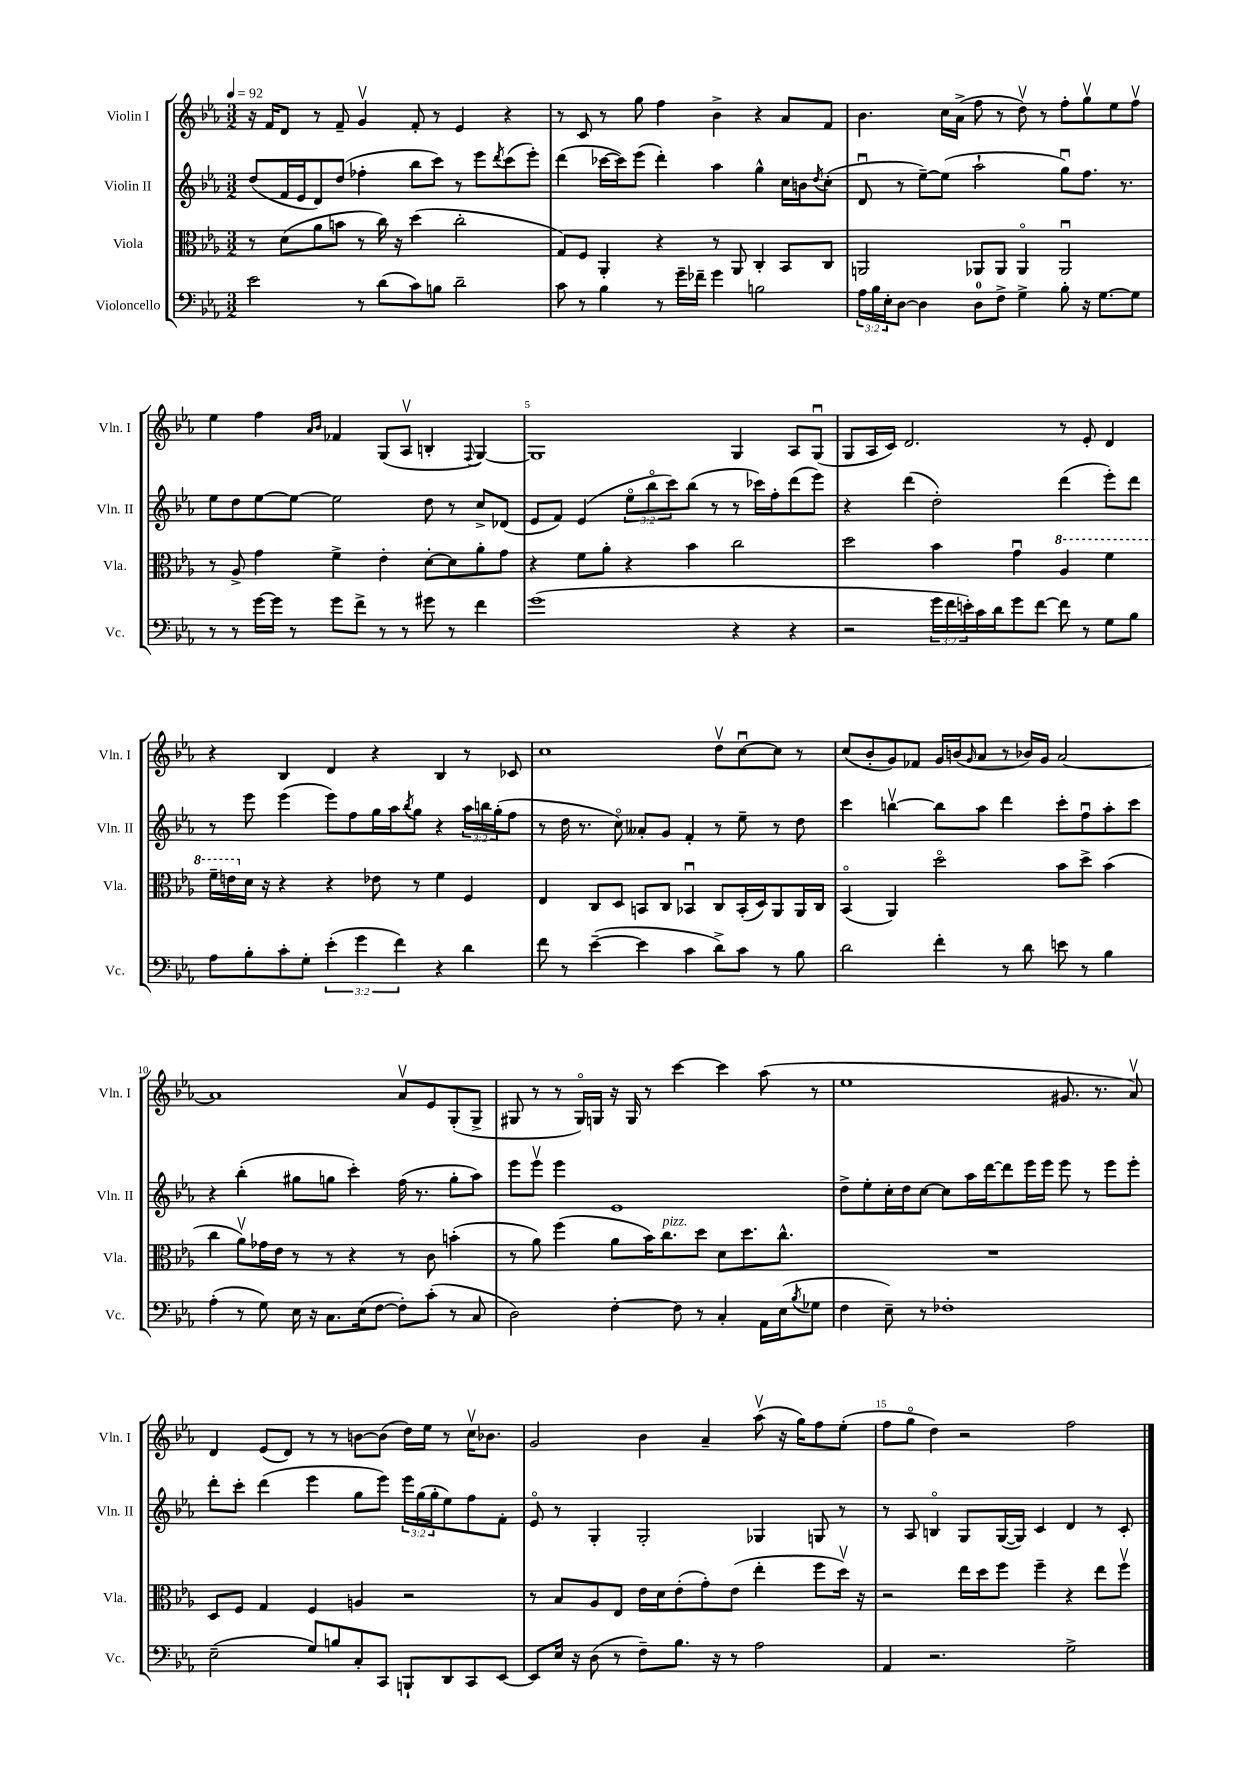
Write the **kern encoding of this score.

**kern	**kern	**kern	**kern
*staff4	*staff3	*staff2	*staff1
*clefF4	*clefC3	*clefG2	*clefG2
*k[b-e-a-]	*k[b-e-a-]	*k[b-e-a-]	*k[b-e-a-]
*M3/2	*M3/2	*M3/2	*M3/2
*MM92	*MM92	*MM92	*MM92
2e-	8r	(8dd	16r
.	.	.	16f
.	(8d	16f	8d
.	.	16e-	.
.	8a-	8d)	8r
.	8b	(8dd	8f~
8r	8r	4ff-'	4gv
(8d	16cc)	.	.
.	16r	.	.
8c)	(4dd	8bb-	8f'
8B	.	8ccc)	8r
2d~	2cc'	8r	4e-
.	.	8eee-	.
.	.	8qddd	.
.	.	(8ccc	4r
.	.	8eee-')	.
=	=	=	=
8c	8G)	(4ddd	8r
8r	8F	.	8c
4B-	4AA-'	[16ccc-	8r
.	.	16ccc-])	.
.	.	(8eee-	8gg
8r	4r	4ddd')	4ff
16g~	.	.	.
16f-~	.	.	.
4g	8r	4aa-	4b-^
.	8AA-	.	.
2B	4C'	4gg^^	4r
.	8BB-	16cc	8a-
.	.	16b	.
.	.	8qdd	.
.	8C	(8cc'	8f
=	=	=	=
24A-	2AA	8du	4.b-
24B-	.	.	.
24E-'	.	.	.
[8D	.	8r	.
4D]	.	[8ee-~)	.
.	.	(8ee-]	16cc
.	.	.	(16a-^
8D	8AA-	2aa-`	8ff
8F^	8AA-	.	8r
4G^	4AA-o	.	8ddv)
.	.	.	8r
8B-'	2AA-u	8ggu)	8ff'
16r	.	8.ff	8ggv
[8.G	.	.	.
.	.	.	8ee-
.	.	8.r	.
8G]	.	.	8ffv
=	=	=	=
8r	8r	8ee-	4ee-
8r	8A-^	8dd	.
[16g	4g	[8ee-	4ff
16g]	.	.	.
8r	.	8ee-_	.
.	.	.	16qqa-
.	.	.	16qqb-
8g	4f^	2ee-]	4f-
8f^	.	.	.
8r	4e-'	.	(8G
8r	.	.	8A-v
8g#	[8d'	8dd	4B'
8r	8d]	8r	.
.	.	.	8qqF
4f	8a-'	8cc^	[4G)
.	8g	(8d-	.
=	=	=	=
(1g	4r	8e-	1G]
.	.	8f)	.
.	8f	(4e-	.
.	8a-'	.	.
.	4r	12ee-o	.
.	.	12bb-o	.
.	.	12ccc)	.
.	4b-	(8bb-	.
.	.	8r	.
4r	2cc	8r	4G
.	.	16ccc-)	.
.	.	16ff'	.
4r	.	(8ddd	8A-
.	.	8eee-)	(8Gu
=	=	=	=
2r	2dd	4r	8G
.	.	.	16A-
.	.	.	16c)
.	.	(4ddd	2.d
24g	4b-	2dd')	.
24f	.	.	.
24e')	.	.	.
16c	.	.	.
16d	.	.	.
8g	4gu	.	.
[8f	.	.	.
8f]	4a-	(4ddd	8r
8r	.	.	8e-'
8G	4ff	8eee-')	4d
8B-	.	8ddd	.
=	=	=	=
8A-	16ff~	8r	4r
.	16ee	.	.
8B-'	16d	8eee-	.
.	16r	.	.
8c'	4r	(4eee-	4B-
8G'	.	.	.
(6e-'	4r	8eee-)	4d
.	.	8ff	.
6g	.	.	.
.	8e-	16gg	4r
.	.	16aa-	.
6f)	.	.	.
.	.	8qbb-	.
.	8r	8gg	.
4r	4f	4r	4B-
4d	4F	24aa-	8r
.	.	24bb	.
.	.	(24gg'	.
.	.	8ff	8c-
=	=	=	=
8f	4E-	8r	1cc
8r	.	16dd	.
.	.	8.r	.
([4e-~	8C	.	.
.	8D	8cco)	.
4e-]	8BB	8a--'	.
.	8C	8g	.
4c	4BB-u	4f'	.
8d^)	8C	8r	8ddv
8c	(16BB-'	8ee-~	[8ccu
.	16D)	.	.
8r	8AA-	8r	8cc]
8B-	16AA-	8dd	8r
.	16C	.	.
=	=	=	=
2d	(4BB-o	4ccc	(8cc
.	.	.	8b-'
.	4AA-)	[4bbv	8g)
.	.	.	8f-
4f'	2ddo	8bb]	16g
.	.	.	(16b
.	.	.	16qqg
.	.	8aa-	8a-
8r	.	4ddd	8r
8d	.	.	16b-)
.	.	.	16g
8e	8b-	8ccc'	[2a-
8r	8dd^	8ffu	.
4B-	(4b-	8aa-'	.
.	.	8ccc	.
=	=	=	=
(4A-'	4cc	4r	1a-]
8r	8a-v)	(4bb-'	.
8G)	16g-	.	.
.	16e-	.	.
16E-	8r	8gg#	.
16r	.	.	.
8.C	8r	8gg	.
.	4r	4ccc')	.
(16E-	.	.	.
[8F	.	.	.
8F'])	8r	(16ff	8a-v
.	.	8.r	.
(8c'	8c	.	8e-
8r	(4b'	8gg'	(8G'
8C	.	8aa-)	8G^
=	=	=	=
2D)	8r	8eee-	8G#
.	8a-)	8eee-v	8r
.	(4ff	4eee-	8r
.	.	.	16G#o)
.	.	.	16G
[4F'	8a-	1e-	16r
.	.	.	16G
.	16b-)	.	8r
.	8.cc	.	.
8F]	.	.	[4ccc
8r	8dd	.	.
4C'	8d	.	4ccc]
.	8.dd	.	.
16AA-	.	.	(8aa-
(16E-	8.cc^^	.	.
8qB-	.	.	.
8G-	.	.	8r
=	=	=	=
4F	1.r	8dd^	1ee-
.	.	8ee-'	.
8E-~)	.	16cc'	.
.	.	16dd	.
8r	.	[8cc	.
1F-'	.	8cc]	.
.	.	16aa-	.
.	.	[16ddd	.
.	.	8ddd]	.
.	.	16eee-	.
.	.	16eee-	.
.	.	8eee-	8.g#
.	.	8r	.
.	.	.	8.r
.	.	8eee-	.
.	.	8eee-'	8a-v)
=	=	=	=
(2E-~	8D	8ddd'	4d
.	8F	8ccc'	.
.	4G	(4ddd	(8e-
.	.	.	8d)
8G)	4F	4eee-	8r
8B	.	.	8r
8C'	4A	8gg	[8b
8CC	.	8eee-)	(8b]
8BBB`	2r	24eee-	16dd)
.	.	(24gg	.
.	.	.	16ee-
.	.	24gg'	.
8DD	.	8ee-)	8r
8CC	.	8ff	16ccv
.	.	.	8.b-
[8EE-	.	8f'	.
=	=	=	=
8EE-]	8r	8e-o	2g
16E-	8B-	8r	.
16r	.	.	.
(8D	8A-	4G'	.
8r	8E-	.	.
8F~)	16e-	2G'	4b-
.	16d	.	.
8.B-	(8e-'	.	.
.	8g')	.	4a-~
16r	.	.	.
8r	(8e-	.	.
2A-	4ee-'	4G-	(8aa-v
.	.	.	16r
.	.	.	16gg)
.	8ff	8G	8ff
.	16ddv)	8r	(8ee-'
.	16r	.	.
=	=	=	=
4AA-	2r	8r	8ff
.	.	8A-	8ggo
2.r	.	4Bo	4dd)
.	16ee-	8G	2r
.	16dd	.	.
.	8ff	([16G	.
.	.	16G])	.
.	4ff~	4c	.
2G^	4r	4d	2ff
.	8ee-	8r	.
.	8ffv	8c'	.
==	==	==	==
*-	*-	*-	*-
